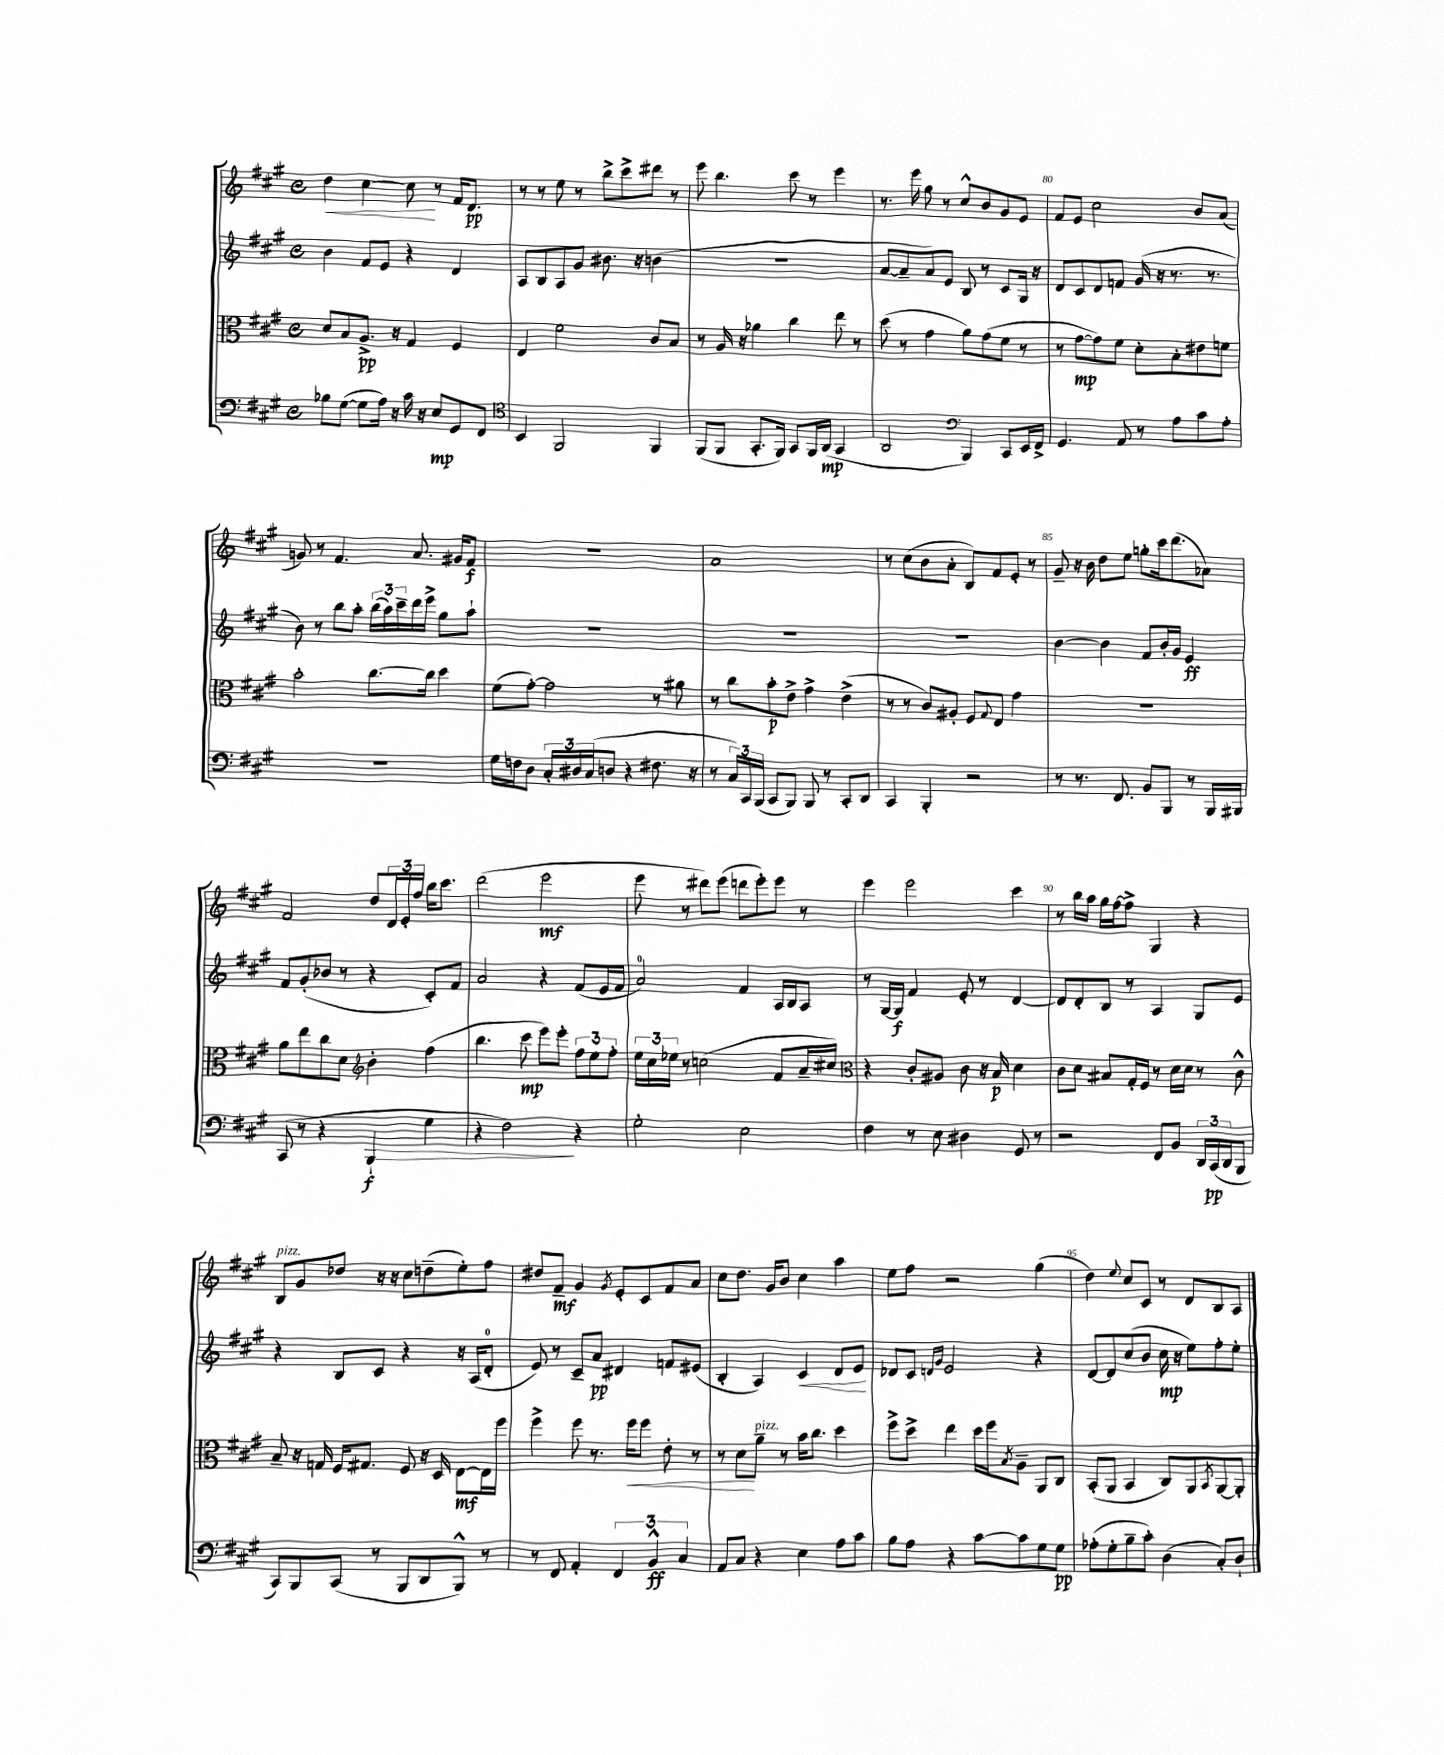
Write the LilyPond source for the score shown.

<<
\new StaffGroup <<
\new Staff = "s0" {
    \clef treble \key a \major \defaultTimeSignature \time 4/4
    d''4\< cis''4~ cis''8\! r8 fis'16 d'8.\pp |
    r8 r8 e''8 r8 b''8-> cis'''8-> dis'''8 r8 |
    e'''8 b''4. cis'''8 r8 e'''4 |
    r8. e'''16 gis''8 r8 cis''8-^ b'8 gis'8 e'8 |
    fis'8 e'8 cis''2 b'8 a'8( |
    g'8) r8 fis'4. a'8. gis'16 fis'8\f |
    R1 |
    a'1 |
    r8 cis''8( b'8 a'8-. b8) fis'8 e'8-. r8 |
    gis'8-- r16 b'16 d''8 e''8 g''8-. cis'''16 d'''8.( aes'8) |
    fis'2 d''8 \tuplet 3/2 { d'16 e'16-. fis''16 } b''16 cis'''8. |
    d'''2( e'''2\mf |
    e'''8 r8 dis'''8) e'''8( d'''8 e'''8-.) e'''8 r8 |
    e'''4 e'''2 cis'''4 |
    r8 b''16 a''16 gis''16 fis''16~ fis''8-> gis4 r4 |
    b8^\markup { \italic "pizz." } gis'8 des''8 r16 r16 cis''8 d''8--( e''8-.) fis''8 |
    dis''8 fis'8--\mf gis'4 \acciaccatura { gis'8 } e'8-. cis'8 fis'8 a'8 |
    cis''8 d''8. gis'16 b'8 cis''4 a''4 |
    e''8 fis''8 r2 gis''4( |
    d''4) \appoggiatura { e''8 } cis''8 cis'8 r8 d'8 b8 a8 \bar "|." |
}
\new Staff = "s1" {
    \clef treble \key a \major \defaultTimeSignature \time 4/4
    b'4 fis'8 e'8 r4 d'4 |
    a8 b8 a8 gis'8 bis'8. r16 b'4( |
    R1 |
    a'8~ a'8-- a'8) e'8 b8 r8 cis'8 gis16 r16 |
    d'8 cis'8 d'8 f'8 gis'16( r16 r8. r8. |
    b'8) r8 b''8 a''8-. \tuplet 3/2 { b''16( a''16) cis'''16-- } d'''16 e'''16-> gis''8 a''8-! |
    R1 |
    R1 |
    R1 |
    b'4~ b'4 fis'8 b'16-. gis'16 e'4\ff |
    fis'8 gis'8-.( bes'8 r8 r4 cis'8-.) fis'8 |
    a'2 r4 fis'8( e'16 fis'16 |
    a'2-0) fis'4 a16 b16 a8 |
    r8 gis16~ gis16\f fis'4 e'8-. r8 d'4~ |
    d'8 d'8-. b8 r8 a4 gis8 e'8 |
    r4 b8 cis'8 r4 r16 a16( d'8-0-. |
    e'8) r8 cis'8-- a'8\pp dis'4 f'8 eis'8( |
    b4-. a4) cis'4\< d'8 e'8\! |
    des'8 cis'8 \grace { d'16 gis'16 } e'2 r4 |
    d'8~ d'8 cis''8( b'8 cis''16\mp r16 e''8) fis''8-. e''8-. \bar "|." |
}
\new Staff = "s2" {
    \clef alto \key a \major \defaultTimeSignature \time 4/4
    d'8 b8 a8.->\pp r16 gis4 fis4 |
    e4 fis'2 cis'8 b8 |
    r8 a16 r16 aes'4 cis''4 e''8 r8 |
    d''8( r8 gis'4 a'8) gis'8( fis'8 r8 |
    r8 gis'8~\mp gis'8) fis'8 d'8-. b8-. eis'8 f'8 |
    b'2-. cis''8.~ cis''16 d''4 |
    fis'8( gis'8~-.) gis'2 r8 ais'8 |
    r8 cis''8 b'8-.\p e'8-> gis'4-> e'4->( |
    r8 r8 cis'8) ais8-. fis8 \appoggiatura { gis8 } e8 gis'4 |
    R1 |
    a'8 e''8 cis''8 d'8 \clef treble b'4-. fis''4( |
    b''4. cis'''8\mp e'''8) e'''8-. \tuplet 3/2 { fis''8 e''8 fis''8-. } |
    \tuplet 3/2 { e''16 cis''16 ees''16 } r8 c''2( fis'8 a'16-- cis''16) |
    \clef alto r4 cis'8-. ais8 cis'8 r16 b16\p d'4 |
    cis'8 d'8 bis8 gis16-. fis16 r8 d'16 d'16 r8 cis'8-^ |
    b8-- r16 g16 fis16 gis8. fis8 r16 d16 e8~\mf e16 fis''16 |
    fis''4-> fis''8 r8. fis''16\< fis''8 e'8-. r8 |
    r8 d'8\! a'8--^\markup { \italic "pizz." } r8 b'16 cis''8. d''4 |
    fis''8-> d''8-> e''4 d''16 fis''16 \acciaccatura { b8 } a8-- a,8 cis8 |
    b,8-.( a,8 b,4 cis8) a,8 \acciaccatura { b,8 } a,8~ a,8-. \bar "|." |
}
\new Staff = "s3" {
    \clef bass \key a \major \defaultTimeSignature \time 4/4
    bes8 gis8~( gis8 a16) r16 cis'16 r16 e8\mp gis,8 fis,8 |
    \clef tenor b,4 fis,2 fis,4 |
    fis,8( fis,8 gis,8.-. fis,16) gis,8 fis,16 a,16\mp( gis,4 |
    a,2 \clef bass b,,4) cis,8 e,16 fis,16-> |
    gis,4. a,8 r8 a8 cis'8 a8-. |
    R1 |
    gis16 f16 d8 \tuplet 3/2 { cis16-. dis16 cis16( } d8 r4 fis8. r16 |
    r8 \tuplet 3/2 { cis16) cis,16 b,,16( } cis,8 b,,8) b,,8 r8 cis,8-. d,8 |
    cis,4 b,,4-. r2 |
    r8 r8. fis,8. b,8 b,,8 r8 b,,16 bis,,16 |
    cis,8( r8 r4 b,,4-!\f\> gis4 |
    r4 fis2\!) r4 |
    gis2-. e2 |
    fis4 r8 e8 dis4 gis,8 r8 |
    r2 fis,8 b,8 \tuplet 3/2 { d,16 cis,16\pp( d,16 } b,,8 |
    cis,8) b,,8 cis,8( r8 b,,8 d,8 b,,8-^) r8 |
    r8 fis,8 a,4-. \tuplet 3/2 { fis,4 b,4-^\ff cis4 } |
    a,8 cis8 r4 e4 a8 cis'8 |
    b8 a8 r4 cis'8~ cis'8 gis8 gis8\pp |
    aes8-.( gis8-. b8-- cis'8-.) d4( cis8-.) d8-! \bar "|." |
}
>>
>>
\layout { \context { \Score currentBarNumber = #76 \override BarNumber.break-visibility = ##(#f #t #t) barNumberVisibility = #(every-nth-bar-number-visible 5) } }
